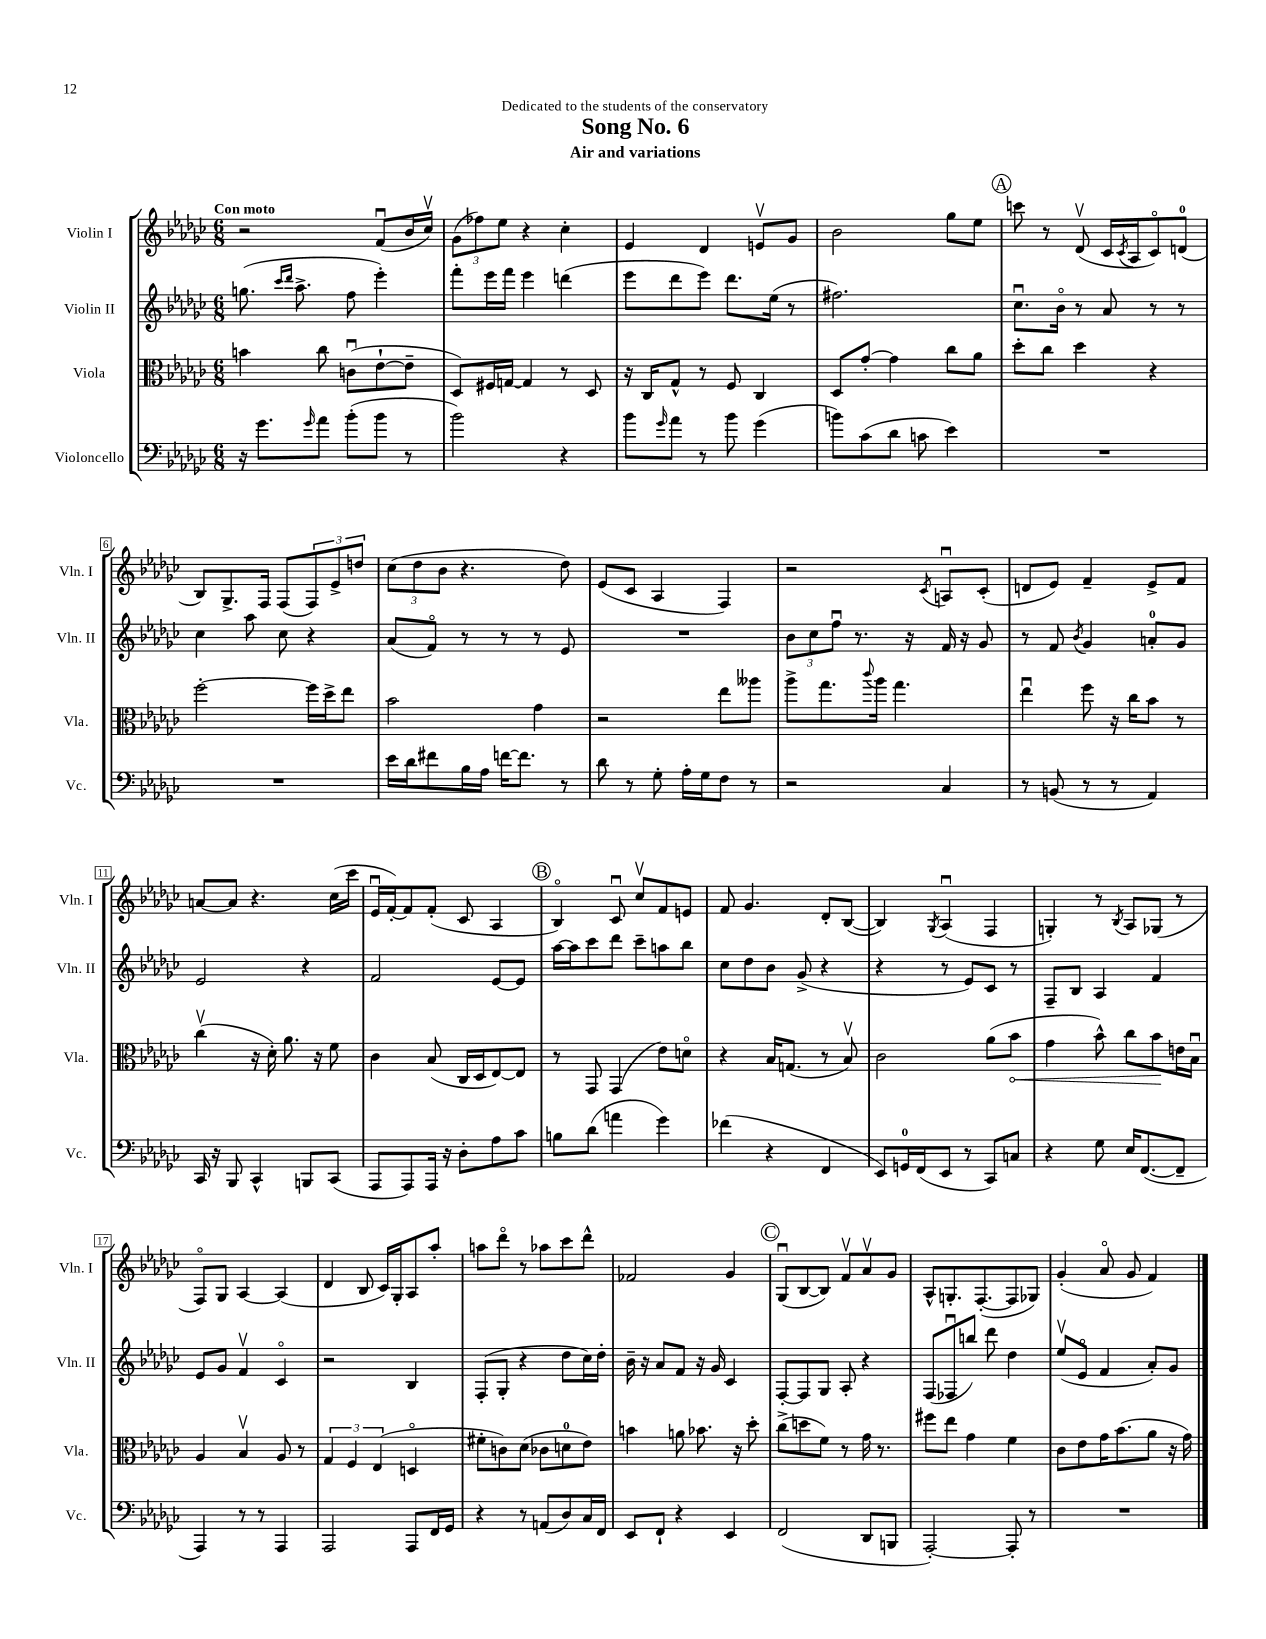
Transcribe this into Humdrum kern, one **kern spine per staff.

**kern	**kern	**kern	**kern
*staff4	*staff3	*staff2	*staff1
*clefF4	*clefC3	*clefG2	*clefG2
*k[b-e-a-d-g-c-]	*k[b-e-a-d-g-c-]	*k[b-e-a-d-g-c-]	*k[b-e-a-d-g-c-]
*M6/8	*M6/8	*M6/8	*M6/8
16r	4b	(8.gg	2r
8.g-	.	.	.
.	.	16qqccc-	.
.	.	16qqddd-	.
.	.	8.aa-^	.
16qqg-	.	.	.
8a-	8cc-	.	.
(8b-'	(8cu	8ff	.
8b-	[8e-`	4eee-')	(8fu
8r	8e-~]	.	16b-
.	.	.	16cc-v)
=	=	=	=
2b-)	8D-)	8fff'	(12g-
.	.	.	12ff-)
.	16F#	16eee-	.
.	.	.	12ee-
.	[16G	16fff	.
.	4G]	4eee-	4r
4r	8r	(4ddd	4cc-'
.	8D-	.	.
=	=	=	=
8b-	16r	8eee-	4e-
.	16C-	.	.
16qqg-	.	.	.
8a-	8G-^^	8ddd-	.
8r	8r	8eee-)	4d-
8b-	8F	8.ddd-	.
(4g-	4C-	.	8ev
.	.	(16ee-	.
.	.	8r	8g-
=	=	=	=
8b)	8D-	2.ff#)	2b-
(8c-	[8g-'	.	.
8d-	4g-]	.	.
8c	.	.	.
4e-)	8cc-	.	8gg-
.	8a-	.	8ee-
=	=	=	=
2.r	8dd-'	8.cc-u	8ccc
.	8cc-	.	8r
.	.	16b-o	.
.	4dd-	8r	(8d-v
.	.	8a-	16c-
.	.	.	8qc-
.	.	.	16A-
.	4r	8r	8c-o)
.	.	8r	(8d
=	=	=	=
2.r	[2ff'	4cc-	8B-)
.	.	.	8.G-^
.	.	8aa-	.
.	.	.	16F
.	.	8cc-	(8F
.	16ff]	4r	12F)
.	16dd-^	.	.
.	.	.	12e-^
.	8ee-	.	.
.	.	.	12dd
=	=	=	=
16e-	2b-	(8a-	(12cc-
16d-	.	.	.
.	.	.	12dd-
8f#	.	8fo)	.
.	.	.	12b-
16B-	.	8r	4.r
16A-	.	.	.
[16f	.	8r	.
8.f]	.	.	.
.	4g-	8r	.
8r	.	8e-	8dd-)
=	=	=	=
8d-	2r	2.r	(8e-
8r	.	.	8c-
8G-'	.	.	4A-
16A-'	.	.	.
16G-	.	.	.
8F	8ee-	.	4F)
8r	8aa--	.	.
=	=	=	=
2r	8aa-^	12b-	2r
.	.	12cc-	.
.	8.gg-	.	.
.	.	12ffu	.
.	.	8.r	.
.	8qqccc-	.	.
.	16aa-	.	.
.	4.gg-	.	.
.	.	16r	.
.	.	.	8qc-
4C-	.	16f	8Au
.	.	16r	.
.	.	8g-	(8c-'
=	=	=	=
8r	4ee-u	8r	8d
(8BB	.	8f	8e-)
.	.	8qb-	.
8r	8ff	4g-	4f~
8r	16r	.	.
.	16cc-	.	.
4AA-)	8b-	8a'	8e-^
.	8r	8g-	8f
=	=	=	=
16CC-	(4cc-v	2e-	[8a
16r	.	.	.
8BBB-	.	.	8a]
4CC-^^	16r	.	4.r
.	16d-')	.	.
.	8.a-	.	.
8BBB	.	4r	.
.	16r	.	.
(8CC-	8f	.	(16cc-
.	.	.	16ccc-
=	=	=	=
8AAA-	4c-	2f	16e-u
.	.	.	[16f')
8AAA-)	.	.	8f]
16AAA-	(8B-	.	(8f'
16r	.	.	.
8D-'	16C-	.	8c-
.	16D-	.	.
8A-	[8E-)	[8e-	4A-
8c-	8E-]	8e-]	.
=	=	=	=
8B	8r	[16aa-	4B-o)
.	.	16aa-]	.
(8d-	8GG-	8ccc-	.
4a	(4GG-	8ddd-	8c-u
.	.	8ccc-~	8cc-v
4g-)	8e-)	8aa	8f
.	8do	8bb-	8e
=	=	=	=
(4f-	4r	8cc-	8f
.	.	8dd-	4.g-
4r	16B-	8b-	.
.	(8.G	.	.
.	.	(8g-^	.
4FF	8r	4r	8d-'
.	8B-v)	.	([8B-
=	=	=	=
8EE-)	2c-	4r	4B-])
16GG	.	.	.
(16FF	.	.	.
.	.	.	8qG-
8EE-	.	8r	(4A-u
8r	.	8e-)	.
8CC-)	(8a-	8c-	4F
8C	8b-	8r	.
=	=	=	=
4r	4g-	8F~	4G')
.	.	8B-	.
8G-	8b-^^)	4A-	8r
.	.	.	8qB-
16E-	8cc-	.	8A-
([8.FF	.	.	.
.	8b-	4f	(8G-
8FF~]	16e	.	8r
.	16B-u	.	.
=	=	=	=
4AAA-)	4A-	8e-	8Fo)
.	.	8g-	8G-
8r	4B-v	4fv	[4A-
8r	.	.	.
4AAA-	8A-	4c-o	(4A-]
.	8r	.	.
=	=	=	=
2AAA-	6G-	2r	4d-
.	6F	.	.
.	.	.	8B-
.	(6E-	.	.
.	.	.	16c-)
.	.	.	16G-'
8AAA-	4Do	4B-	8A-
16FF	.	.	8aa-'
16GG-	.	.	.
=	=	=	=
4r	8f#'	(8F'	8aa
.	8c)	8G-'	8ddd-o
8r	(8d-	4r	8r
(8AA	8c-	.	8aa-
8D-)	8d	8dd-	8ccc-
16C-	8e-)	16cc-)	8ddd-^^
16FF	.	16dd-'	.
=	=	=	=
8EE-	4b	16b-~	2f-
.	.	16r	.
8FF`	.	8a-	.
4r	8a	8f	.
.	8.b-	16r	.
.	.	16g-	.
4EE-	.	4c-	4g-
.	16r	.	.
.	8dd-'	.	.
=	=	=	=
(2FF	(8cc-^	[8F'	(8G-u
.	8dd	8F]	[8B-
.	8f)	8G-	8B-])
.	8r	8A-'	8fv
8DD-	16g-	4r	8a-v
.	8.r	.	.
8BBB	.	.	8g-
=	=	=	=
[2AAA-')	8ff#	(8F	8A-^^
.	8ee-	8F-u	8.G'
.	4g-	8bb)	.
.	.	.	([8.F'
.	.	8ddd-	.
8AAA-']	4f	4dd-	8F]
8r	.	.	8G-)
=	=	=	=
2.r	8c-	(8ee-v	(4g-'
.	8e-	8e-o	.
.	16g-	4f	8a-o
.	(8.b-	.	.
.	.	.	8g-
.	8a-	8a-')	4f)
.	16r	8g-	.
.	16g-)	.	.
==	==	==	==
*-	*-	*-	*-
